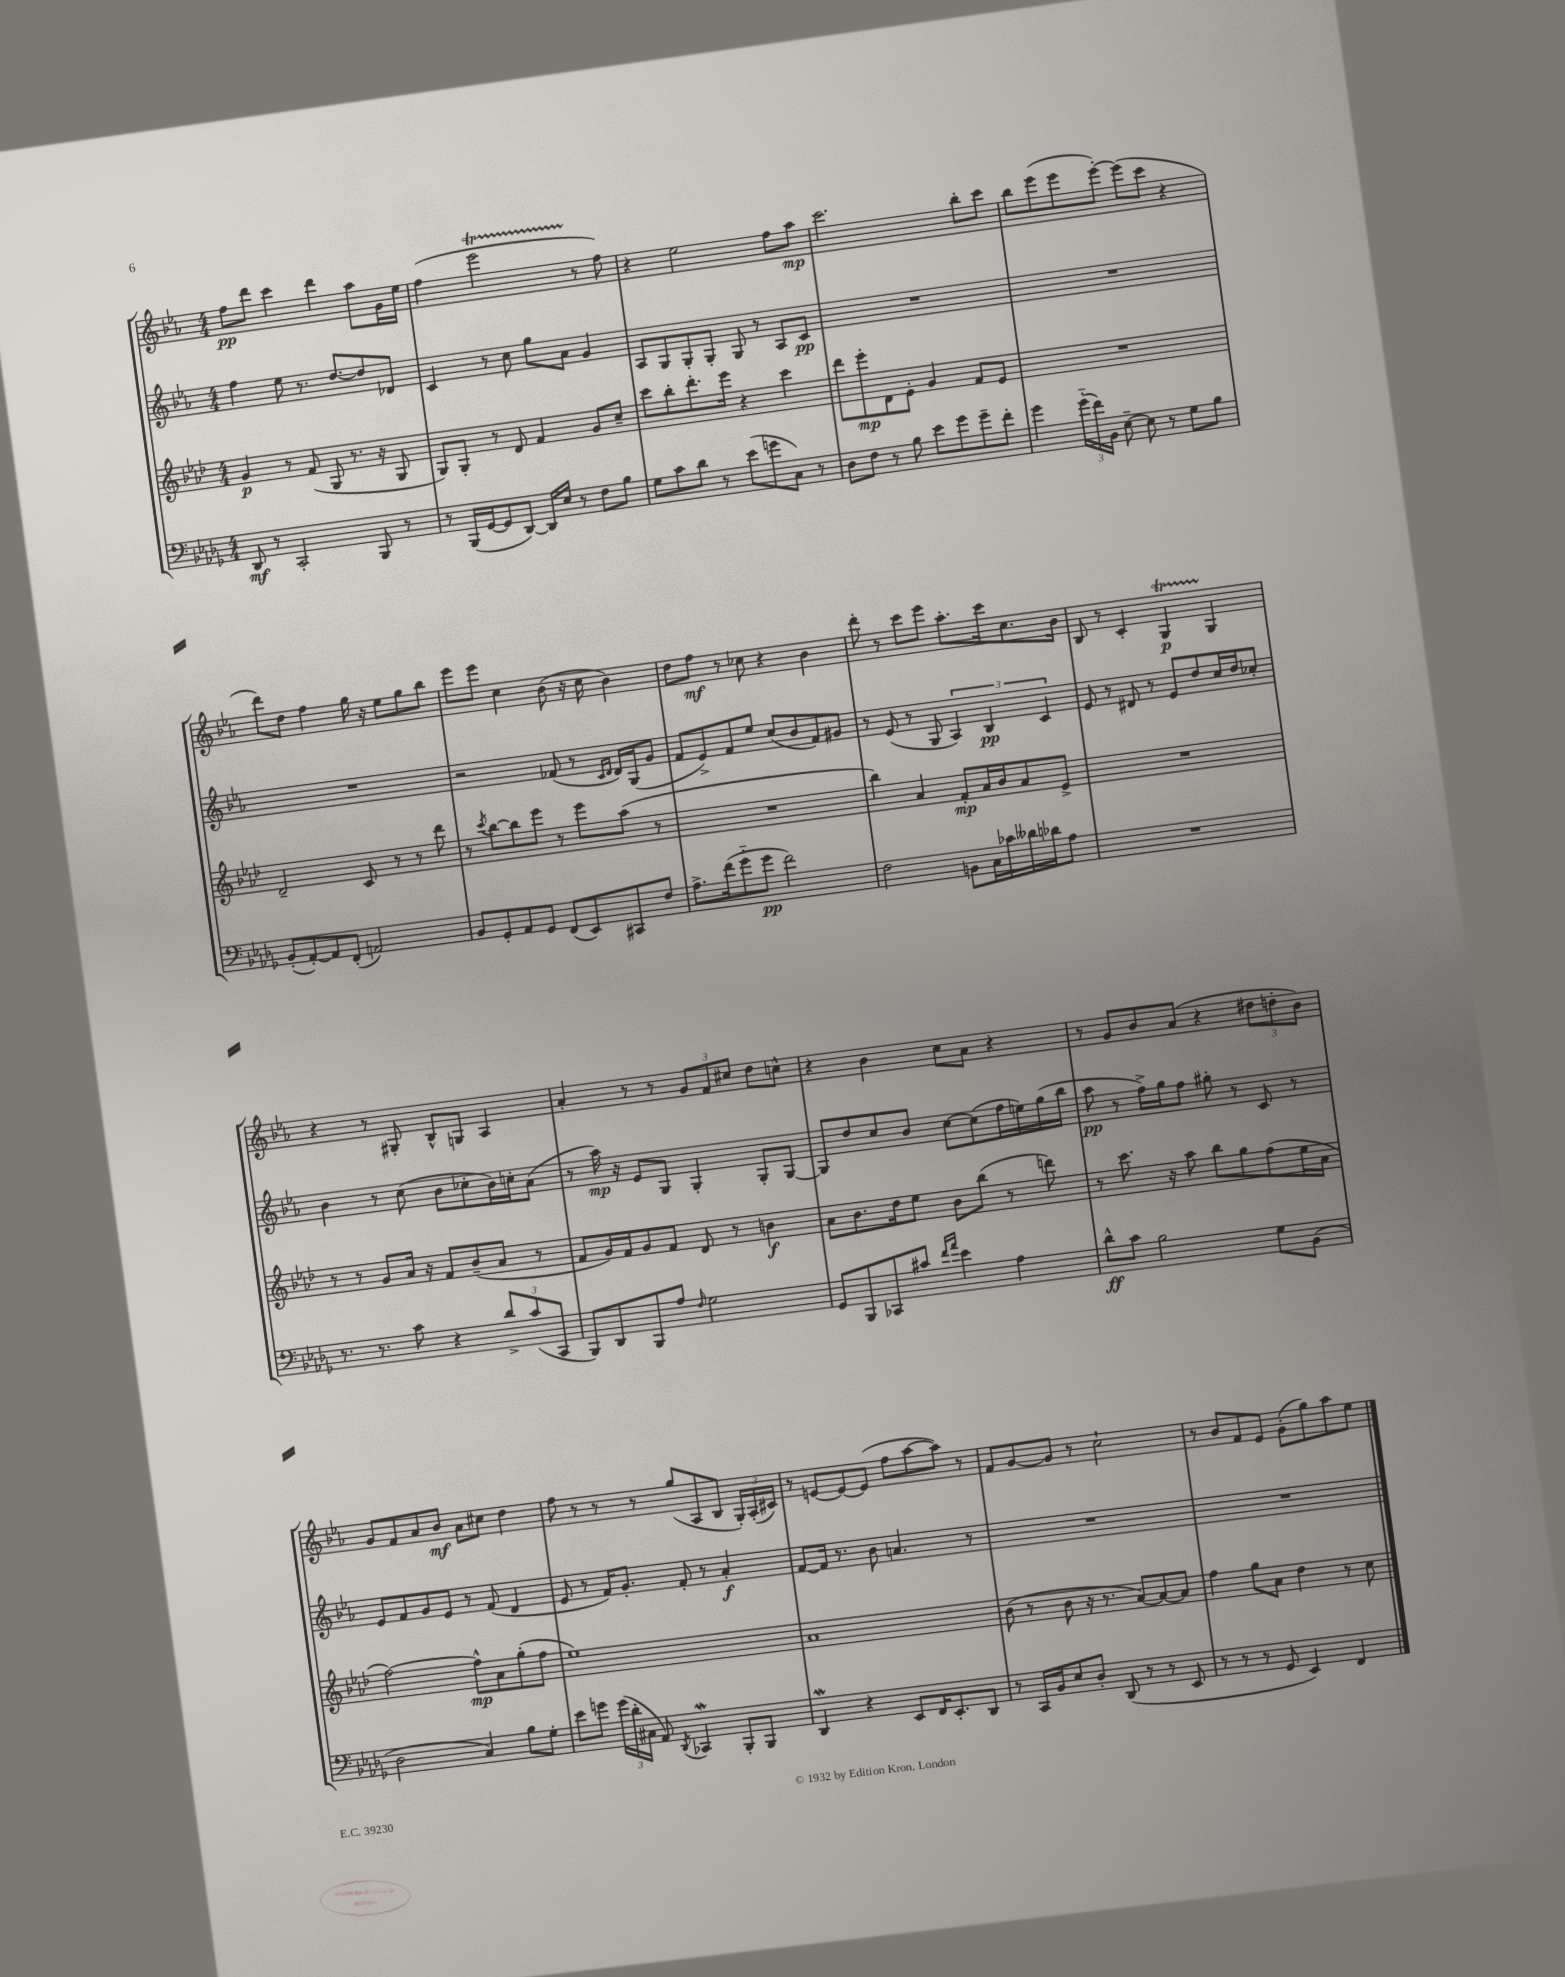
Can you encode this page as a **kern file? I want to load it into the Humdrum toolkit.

**kern	**kern	**kern	**kern
*staff4	*staff3	*staff2	*staff1
*clefF4	*clefG2	*clefG2	*clefG2
*k[b-e-a-d-g-]	*k[b-e-a-d-]	*k[b-e-a-]	*k[b-e-a-]
*M4/4	*M4/4	*M4/4	*M4/4
8DD-	4g	4ff	8ff
8r	.	.	8ddd
2CC'	8r	8ee-	4ccc
.	(8f	8.r	.
.	8G	.	4ddd
.	.	[8.dd	.
.	8.r	.	.
8BBB-	.	8dd]	8aa-
.	16r	.	.
8r	8G	8d-	16g
.	.	.	16ee-
=	=	=	=
8r	8G)	4c	(4ff
(16BBB-	8G'	.	.
[16GG-	.	.	.
8GG-]	8r	8r	2eee-
[8DD-)	8d-	8cc	.
16DD-]	4f	8gg	.
16E-	.	.	.
8r	.	8a-	.
8F	8g	4g	8r
8B-	8cc~	.	8ff)
=	=	=	=
8G-	8ccc	8A-	4r
8c	8bb-'	8G	.
8d-	8.ddd-'	8G'	2ee-
8r	.	8G'	.
.	16eee-	.	.
(8e-	4r	8G	.
8g	.	8r	.
8C)	4ccc	8A-	8ff
8r	.	8c	8aa-
=	=	=	=
8D-	8ddd-	1r	2.ccc
8F	8eee-'	.	.
8r	8d-	.	.
8B-	8e-'	.	.
8e-	4g	.	.
8g-	.	.	.
8g-~	8f	.	8bb-'
8f'	8e-	.	8ccc
=	=	=	=
4g-	1r	1r	8bb-
.	.	.	(8eee-
(24g-'~	.	.	8eee-
24f)	.	.	.
24BB-	.	.	.
[8E-~	.	.	[8eee-')
8E-]	.	.	(8eee-]
8r	.	.	8ccc
8G-	.	.	4r
8B-	.	.	.
=	=	=	=
(8BB-'	2d-~	1r	8ddd)
[8AA-')	.	.	8dd
8AA-]	.	.	4ff
(8FF'	.	.	.
2AA)	8c	.	16gg
.	.	.	16r
.	8r	.	8ee-
.	8r	.	8gg
.	8ddd-	.	8bb-
=	=	=	=
8BB-	8r	2r	8eee-
.	8qccc	.	.
8GG-'	[8bb-	.	8eee-
8AA-	8bb-]	.	4cc
8GG-	8eee-	.	.
(8FF	8r	(8f-	(8b-
8EE-)	8eee-	8r	16r
.	.	.	16cc
.	.	16qqc	.
.	.	16qqd	.
8CC#	(8aa-	16d)	4b-)
.	.	(16G	.
8F	8r	8g	.
=	=	=	=
8.A-^	1r	8f	8dd
.	.	8e-^)	8ff
(16f	.	.	.
8g-'~	.	8f	8r
8g-	.	8ee-	8cc-
2f)	.	(8cc	4r
.	.	8b-	.
.	.	8f)	4b-
.	.	8g#	.
=	=	=	=
2F	4bb-)	8r	8ddd'
.	.	(8e-	8r
.	4a-	8r	8ccc
.	.	8G	8eee-
8BB	8f'	6A-)	8.aa-'
16C	16a-	.	.
.	.	6B-	.
16c-	16b-	.	16ccc
16d--	8a-	.	8.cc
16d-	.	.	.
.	.	6c	.
8A-	8e-^	.	.
.	.	.	16b-
=	=	=	=
1r	1r	8e-	8B-
.	.	8r	8r
.	.	8d#	4c'
.	.	8r	.
.	.	8e-	4G
.	.	8dd	.
.	.	16cc	4G
.	.	16dd	.
.	.	8cc-'	.
=	=	=	=
8.r	8r	4b-	4r
.	8r	.	.
8.r	.	.	.
.	8g	8r	8r
8c	16a-	(8cc	8G#'
.	16r	.	.
4r	8f	8b-	8B-^^
.	(8b-~	8cc-'	8G
12d-^	8a-	16b-)	4A-
.	.	16cc'	.
(12c	.	.	.
.	8r	(8a-	.
12CC	.	.	.
=	=	=	=
8BBB-)	8f	8r	4a-'
8DD-	16g)	16aa-)	.
.	16f	16r	.
8BBB-	8g	8e-	8r
8A-	8f	8G	8r
16qqF	.	.	.
2G-	8d-	4G'	12g
.	.	.	12f
.	8r	.	.
.	.	.	12cc#
.	4b	8G'	8dd
.	.	[8G	8cc^^
=	=	=	=
8GG-	8a-	8G]	4r
8BBB-	8.b-	8dd	.
8CC-	.	8cc	4b-
.	16dd-	.	.
8c#	8ee-	8b-	.
16qqf	.	.	.
16qqa-	.	.	.
4e-	8b-	[8cc	8cc
.	(8bb-	(8cc]	8a-
4A-	8r	16ff	4r
.	.	16ee)	.
.	8ddd)	(16gg	.
.	.	16bb-	.
=	=	=	=
8d-^^	8r	8aa-	8r
8c	8.ccc	8r	8g
2B-	.	16ff^)	8b-
.	16r	16gg	.
.	8aa-	8ff	(8a-
.	8bb-	8gg#'	4r
.	8gg	8r	.
8G-	(8ff	8c	12dd#
.	.	.	12dd'
(8BB-	16ee-	8r	.
.	.	.	12b-)
.	16a-	.	.
=	=	=	=
2D-	[2ff)	8e-	8g
.	.	8f	8f
.	.	8g	8a-
.	.	8e-	8b-
4C)	8ff^^]	8r	8a-
.	8a-	(8f	8cc#
8B-	(8gg'	4d	4dd
8G-'	8ff	.	.
=	=	=	=
8e-	1ee-)	8e-	8ff
8g	.	8r	8r
(24g	.	16f)	8r
24d-'	.	.	.
.	.	8.g'	.
24C#	.	.	.
8AA-)	.	.	8r
8qDD-	.	.	.
4CC-	.	8f'	(8gg
.	.	8r	8A-
8BBB-'	.	4a-'	8B-
8BBB-	.	.	24G')
.	.	.	(24A-'
.	.	.	24c#)
=	=	=	=
4DD-	1a-	[8f	8r
.	.	16f]	[8e
.	.	8.r	.
4r	.	.	8e_
.	.	8b-	(8e]
8EE-	.	4.a	8ff
16FF	.	.	[8aa-
8.EE-'	.	.	.
.	.	.	8aa-])
8DD-	.	8r	8r
=	=	=	=
8r	(8b-	1r	8f
16CC	8r	.	[8g
16BB-	.	.	.
8E-	8b-	.	8g]
8D-'	16r	.	8r
.	8.r	.	.
(8DD-	.	.	2cc`
8r	[8a-)	.	.
8r	8a-_	.	.
8EE-	8a-]	.	.
=	=	=	=
8r	4ff	1r	8r
8r	.	.	8b-
8r	8gg	.	8f
8GG-	8a-	.	8e-
4EE-)	4dd-	.	(8g'
.	.	.	8gg)
4FF	8r	.	8aa-
.	8cc	.	8ee-
==	==	==	==
*-	*-	*-	*-
